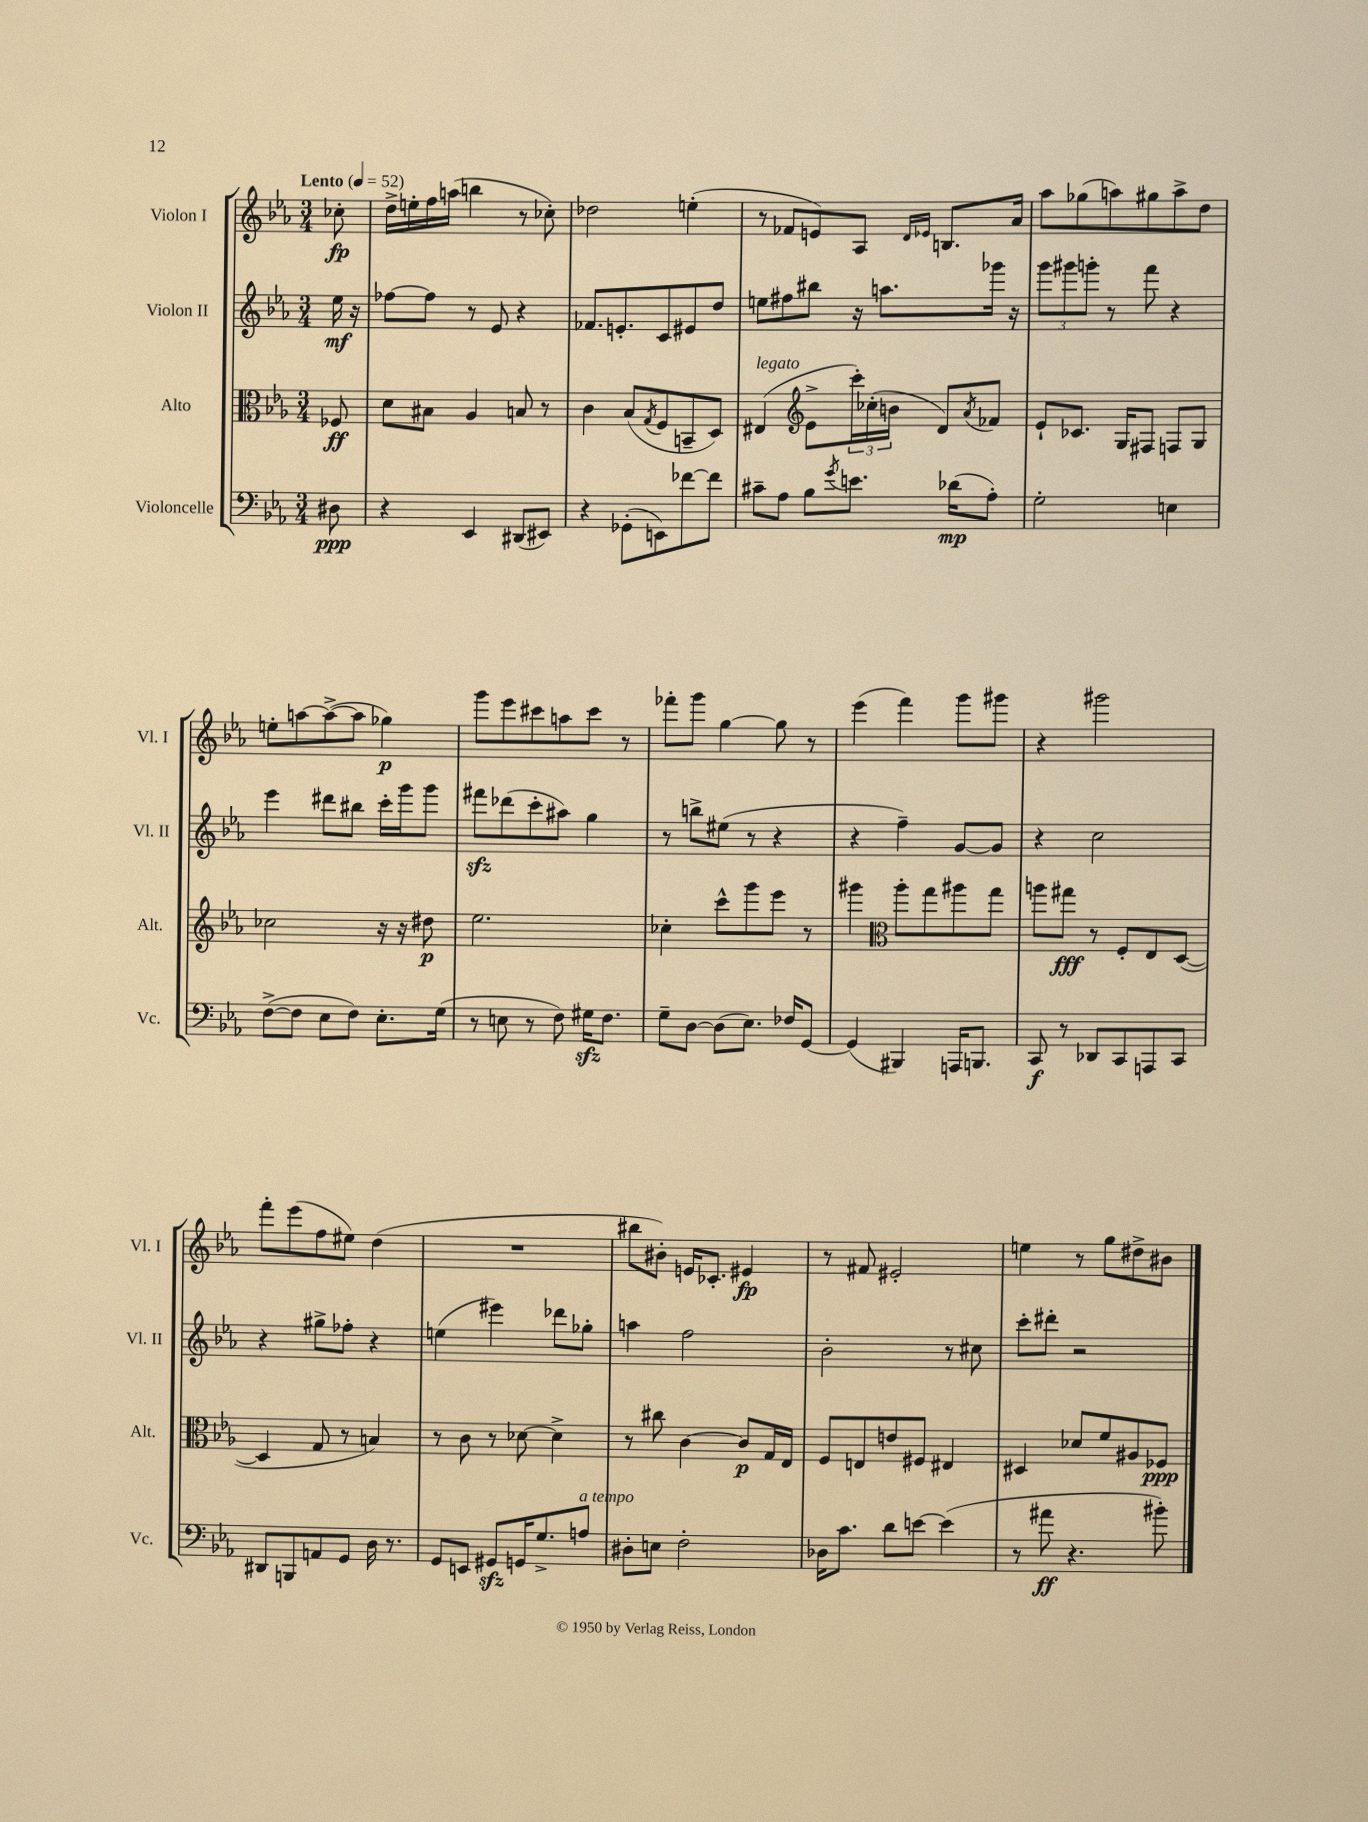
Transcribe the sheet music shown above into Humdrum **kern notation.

**kern	**dynam	**kern	**dynam	**kern	**dynam	**kern	**dynam
*part4	*part4	*part3	*part3	*part2	*part2	*part1	*part1
*staff4	*staff4	*staff3	*staff3	*staff2	*staff2	*staff1	*staff1
*I"Violoncelle	*	*I"Alto	*	*I"Violon II	*	*I"Violon I	*
*I'Vc.	*	*I'Alt.	*	*I'Vl. II	*	*I'Vl. I	*
*clefF4	*	*clefC3	*	*clefG2	*	*clefG2	*
*k[b-e-a-]	*	*k[b-e-a-]	*	*k[b-e-a-]	*	*k[b-e-a-]	*
*M3/4	*	*M3/4	*	*M3/4	*	*M3/4	*
*MM52	*	*MM52	*	*MM52	*	*MM52	*
=	=	=	=	=	=	=	=
!	!	!	!	!	!	!LO:TX:a:B:t=Lento	!
8D#X\	ppp	8F-X/	ff	16ee-\	mf	8cc-X'\	fp
.	.	.	.	16r	.	.	.
=1	=1	=1	=1	=1	=1	=1	=1
4r	.	8d\L	.	[8ff-X\L	.	16dd^\LL	.
.	.	.	.	.	.	16een'\	.
.	.	8B#X\J	.	8ff-\J]	.	16ff\	.
.	.	.	.	.	.	(16aan\JJ	.
4EE-/	.	4A-/	.	8r	.	4bbn\	.
.	.	.	.	8e-/	.	.	.
(8DD#X/L	.	8Bn/	.	4r	.	8r	.
8EE#X/J)	.	8r	.	.	.	8cc-X'\)	.
=2	=2	=2	=2	=2	=2	=2	=2
4r	.	4c\	.	8.f-X/L	.	2dd-X\	.
.	.	.	.	8.en'/	.	.	.
(8GG-X'\L	.	(8B-/L	.	.	.	.	.
.	.	8qG/	.	.	.	.	.
8EEn\)	.	8F/	.	8c/	.	.	.
[8f-X\	.	8BBn~/	.	8e#X/	.	(4een'\	.
8f-\J]	.	8D/J)	.	8dd/J	.	.	.
=3	=3	=3	=3	=3	=3	=3	=3
!	!	!LO:TX:a:i:t=legato	!	!	!	!	!
8c#X~\L	.	(4E#X/	.	8een\L	.	8r	.
8A-\J	.	.	.	8ff#X\	.	8f-X/L	.
*	*	*clefG2	*	*	*	*	*
8B-\L	.	8e-^\L	.	8bb#X\J	.	8en/)	.
8qg/	.	.	.	.	.	.	.
8.en\J	.	24ccc'\L)	.	16r	.	8A-/J	.
.	.	(24cc-X'\	.	.	.	.	.
.	.	.	.	8.aan\L	.	.	.
.	.	24bn\JJ	.	.	.	.	.
.	.	.	.	.	.	16qqd/LL	.
.	.	.	.	.	.	16qqe-X/JJ	.
.	.	8d/L)	.	.	.	8.Bn/L	.
(16d-X\KL	mp	.	.	.	.	.	.
.	.	8qa-/	.	.	.	.	.
8A-'\J)	.	8f-X/J	.	16ggg-X\Jk	.	.	.
.	.	.	.	16r	.	16a-/Jk	.
=4	=4	=4	=4	=4	=4	=4	=4
2G'\	.	8e-`/L	.	12ggg\L	.	8aa-\L	.
.	.	.	.	12ggg#X\	.	.	.
.	.	8.c-X/J	.	.	.	(8gg-X\	.
.	.	.	.	12gggn'\J	.	.	.
.	.	.	.	8r	.	8aan\)	.
.	.	16G/KL	.	.	.	.	.
.	.	8F#X/J	.	8fff\	.	8gg#X\	.
4En\	.	8Fn/L	.	4r	.	8aa^\	.
.	.	8G/J	.	.	.	8dd\J	.
!!LO:LB:g=z
=5	=5	=5	=5	=5	=5	=5	=5
([8F^\L	.	2cc-X\	.	4eee-\	.	8een'\L	.
8F\J]	.	.	.	.	.	[8aan\	.
8E-\L	.	.	.	8ddd#X\L	.	(8aa^\_	.
8F\J)	.	.	.	8bb#X\J	.	8aa\J]	.
8.E-'\L	.	16r	.	16ccc'\LL	.	4gg-X\)	p
.	.	16r	.	16ggg\J	.	.	.
.	.	8dd#X\	p	8ggg\J	.	.	.
(16G\Jk	.	.	.	.	.	.	.
=6	=6	=6	=6	=6	=6	=6	=6
8r	.	2.ee-\	.	8fff#Xzz\L	.	8ggg\L	.
8En\	.	.	.	(8ddd-X\	.	8eee-\	.
8r	.	.	.	8ccc'\	.	8ccc#X\	.
8F\)	.	.	.	8aa#X\J)	.	8aan\	.
16G#Xzz\KL	.	.	.	4gg\	.	8ccc#\J	.
8.F\J	.	.	.	.	.	.	.
.	.	.	.	.	.	8r	.
=7	=7	=7	=7	=7	=7	=7	=7
8G~\L	.	4cc-X'\	.	8r	.	8fff-X'\L	.
[8D\J	.	.	.	8bbn^\L	.	8ggg\J	.
(8D\L]	.	8ccc^^\L	.	(8ee#X\J	.	[4gg\	.
8.E-\J)	.	8ggg\	.	8r	.	.	.
.	.	8eee-\J	.	4r	.	8gg\]	.
16F-X/KL	.	.	.	.	.	.	.
[8GG/J	.	8r	.	.	.	8r	.
=8	=8	=8	=8	=8	=8	=8	=8
(4GG/]	.	4ggg#X\	.	4r	.	(4eee-\	.
*	*	*clefC3	*	*	*	*	*
4BBB#X/)	.	8aa-'\L	.	4ff~\)	.	4fff\)	.
.	.	8gg\	.	.	.	.	.
16AAAn/KL	.	8aa#X\	.	[8g/L	.	8ggg\L	.
8.BBBn/J	.	.	.	.	.	.	.
.	.	8gg\J	.	8g/J]	.	8ggg#X\J	.
=9	=9	=9	=9	=9	=9	=9	=9
8CC/	f	8aan\L	.	4r	.	4r	.
8r	.	8gg#X\J	fff	.	.	.	.
8DD-X/L	.	8r	.	2cc\	.	2ggg#X\	.
8CC/	.	8F'/L	.	.	.	.	.
8AAAn/	.	8E-/	.	.	.	.	.
8CC/J	.	([8D/J	.	.	.	.	.
!!LO:LB:g=z
=10	=10	=10	=10	=10	=10	=10	=10
8DD#X/L	.	4D/]	.	4r	.	8fff'\L	.
8BBBn/	.	.	.	.	.	(8eee-\	.
8AAn/	.	8G/	.	8gg#X^\L	.	8ff\	.
8GG/J	.	8r	.	8ff-X'\J	.	8ee#X\J)	.
16D\	.	4Bn/)	.	4r	.	(4dd\	.
8.r	.	.	.	.	.	.	.
=11	=11	=11	=11	=11	=11	=11	=11
8GG/L	.	8r	.	(4een\	.	2.r	.
8EEn/J	.	8c\	.	.	.	.	.
8GG#Xzz/L	.	8r	.	4eee#X\)	.	.	.
16GGn/K	.	[8d-X\	.	.	.	.	.
8.G^/	.	.	.	.	.	.	.
.	.	4d-^\]	.	8ddd-X\L	.	.	.
!LO:TX:a:i:t=a tempo	!	!	!	!	!	!	!
8An/J	.	.	.	8gg-X'\J	.	.	.
=12	=12	=12	=12	=12	=12	=12	=12
8D#X'\L	.	8r	.	4aan\	.	8bb#X\L	.
8En\J	.	8cc#X\	.	.	.	8b#X'\J)	.
2F'\	.	[4c\	.	2ff\	.	16en/KL	.
.	.	.	.	.	.	8.c-X'/J	.
.	.	8c/L]	p	.	.	4e#X/	fp
.	.	16G/L	.	.	.	.	.
.	.	16E-/JJ	.	.	.	.	.
=13	=13	=13	=13	=13	=13	=13	=13
16D-X\KL	.	8F/L	.	2b-'\	.	8r	.
8.c\J	.	.	.	.	.	.	.
.	.	8En/	.	.	.	8f#X/	.
8d\L	.	8en/	.	.	.	2e#X'/	.
[8en\J	.	8F#X/J	.	.	.	.	.
(4e\]	.	4E#X/	.	8r	.	.	.
.	.	.	.	8cc#X\	.	.	.
=14	=14	=14	=14	=14	=14	=14	=14
8r	.	4D#X/	.	8ccc'\L	.	4een\	.
8a#X\	ff	.	.	8ddd#X'\J	.	.	.
4.r	.	8d-X/L	.	2r	.	8r	.
.	.	8f/	.	.	.	8gg\L	.
.	.	8A#X/	.	.	.	8dd#X^\	.
8b#X'\)	.	8F-X/J	ppp	.	.	8b#X\J	.
==	==	==	==	==	==	==	==
*-	*-	*-	*-	*-	*-	*-	*-
